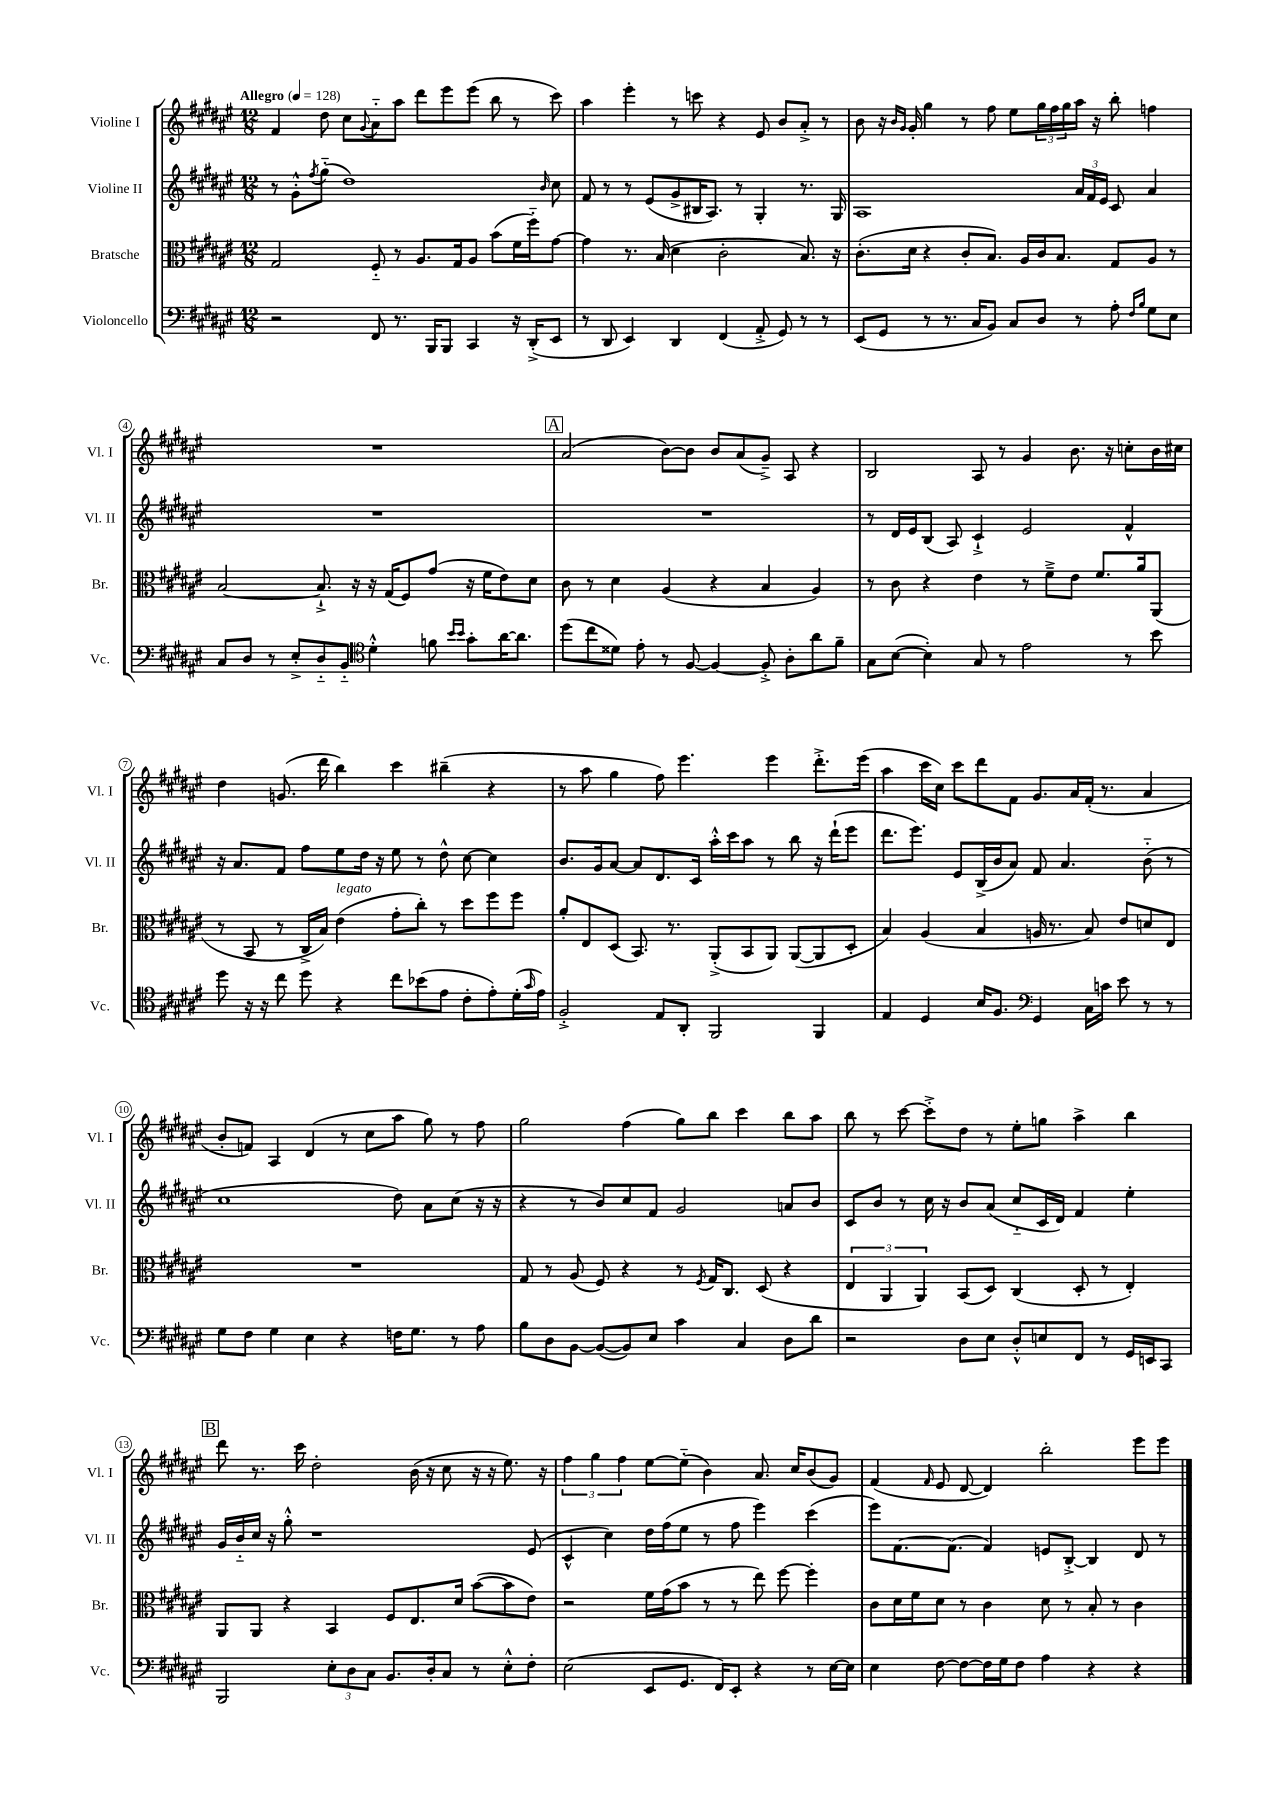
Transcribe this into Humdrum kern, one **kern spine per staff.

**kern	**kern	**kern	**kern
*staff4	*staff3	*staff2	*staff1
*clefF4	*clefC3	*clefG2	*clefG2
*k[f#c#g#d#a#e#]	*k[f#c#g#d#a#e#]	*k[f#c#g#d#a#e#]	*k[f#c#g#d#a#e#]
*M12/8	*M12/8	*M12/8	*M12/8
*MM128	*MM128	*MM128	*MM128
2r	2G#/	8r	4f#/
.	.	8g#'^^\L	.
.	.	8qff#/	.
.	.	(8gg#'~\J	8dd#\
.	.	1dd#)	8cc#\L
.	.	.	8qqg#/
8FF#/	8F#'~/	.	8a#'~\
8.r	8r	.	8aa#\J
.	8.A#/L	.	8ddd#\L
16BBB/LK	.	.	.
8BBB/J	.	.	8eee#\
.	16G#/k	.	.
4CC#/	8A#/J	.	(8eee#\J
.	(8b\L	.	8bb\
16r	16f#\L	.	8r
(16DD#'^/LK	16ff#'~\J)	.	.
.	.	16qqb/	.
8EE#/J	[8g#\J	8cc#\	8ccc#\)
=	=	=	=
8r	4g#\]	8f#/	4aa#\
8DD#/	.	8r	.
4EE#/)	8.r	8r	4eee#'\
.	.	(8e#/L	.
.	(16B/	.	.
4DD#/	4d#\	8g#^/	8r
.	.	16B#/K	8ccc\
.	.	8.A#/J)	.
(4FF#/	2c#'\	.	4r
.	.	8r	.
8AA#'^/	.	4G#'/	8e#/
8GG#/)	.	.	8b/L
8r	8.B/)	8.r	8a#'^/J
8r	.	.	8r
.	16r	16G#/	.
=	=	=	=
(8EE#/L	(8.c#'\L	1A#	8b\
8GG#/J	.	.	16r
.	.	.	16qqb/LL
.	.	.	16qqg#/JJ
.	16d#\Jk	.	16g#'/
8r	4r	.	4gg#\
8.r	.	.	.
.	8c#'/L	.	8r
16C#/LK	.	.	.
8BB/J)	8.B/J)	.	8ff#\
8C#/L	.	.	8ee#\L
.	16A#/LL	.	.
8D#/J	16c#/J	.	24gg#\L
.	.	.	24ff#\
.	8.B/J	.	.
.	.	.	24gg#\
8r	.	24a#/LL	16aa#\JJ
.	.	24f#/	.
.	.	.	16r
.	.	24e#/JJ	.
8A#'\	8G#/L	8c#/	8bb'\
16qqF#/LL	.	.	.
16qqB/JJ	.	.	.
8G#\L	8A#/J	4a#/	4ff\
8E#\J	8r	.	.
=	=	=	=
8C#/L	[2B/	1.r	1.r
8D#/J	.	.	.
8r	.	.	.
8E#'^/L	.	.	.
8D#'~/	8.B`^/]	.	.
8BB'~/J	.	.	.
.	16r	.	.
*clefC4	*	*	*
4d#'^^\	16r	.	.
.	(16G#/LK	.	.
.	8F#/)	.	.
8f\	(8g#/J	.	.
16qqb/LL	.	.	.
16qqb/JJ	.	.	.
8g#'\L	16r	.	.
.	16f#\LK	.	.
[16a#\K	8e#\)	.	.
8.a#\]J	.	.	.
.	8d#\J	.	.
=	=	=	=
(8dd#\L	8c#\	1.r	(2a#/
8cc#\	8r	.	.
8d##\J)	4d#\	.	.
8e#'\	.	.	.
8r	(4A#/	.	[8b\L)
[8F#/	.	.	8b\]J
4F#/_	4r	.	8b/L
.	.	.	(8a#/
8F#'^/]	4B/	.	8g#~^/J)
8A#'\L	.	.	8A#/
8a#\	4A#/)	.	4r
8f#~\J	.	.	.
=	=	=	=
8G#\L	8r	8r	2B/
([8B\J	8c#\	16d#/LL	.
.	.	16e#/J	.
4B'\])	4r	(8B/J	.
.	.	8A#/)	.
8G#/	4e#\	4c#`^/	8A#/
8r	.	.	8r
2e#\	8r	2e#/	4g#/
.	8f#~^\L	.	.
.	8e#\J	.	8.b\
.	8.f#/L	.	.
.	.	.	16r
8r	.	4f#^^/	8cc'\L
.	16a#/k	.	.
8b\	(8AA#/J	.	16b\L
.	.	.	16cc#\JJ
=	=	=	=
8dd#\	8r	16r	4dd#\
.	.	8.a#/L	.
16r	8BB/	.	.
16r	.	.	.
8cc#\	8r	8f#/J	(8.g/
8dd#\	16C#^/LL	8ff#\L	.
.	16B/JJ)	.	16ddd#\
4r	(4e#\	8ee#\	4bb\)
.	.	16dd#\Jk	.
.	.	16r	.
8cc#\L	8g#'\L	8ee#\	4ccc#\
(8b-\	8cc#'\J)	8r	.
8e#\J	8r	8dd#^^\	(4bb#~\
8c#'\L	8dd#\L	[8cc#\	.
8e#'\)	8ff#\	4cc#\]	4r
(16d#'\L	8ff#\J	.	.
16qqg#/	.	.	.
16e#\JJ)	.	.	.
=	=	=	=
2F#'^/	8a#'/L	8.b/L	8r
.	8E#/	.	8aa#\
.	.	16g#/k	.
.	(8D#/J	[8a#/J	4gg#\
.	8.BB/)	8a#/]L	.
8E#/L	.	8.d#/	8ff#\)
.	8.r	.	.
8AA#'/J	.	.	4.eee#\
.	.	16c#/Jk	.
2FF#/	(8AA#'^/L	16aa#'^^\LL	.
.	.	16ccc#\J	.
.	8BB/	8aa#\J	.
.	8AA#/J)	8r	4eee#\
.	([8AA#/L	8bb\	.
4FF#/	8AA#/]	16r	8.ddd#'^\L
.	.	(16ddd#`\LK	.
.	8D#'/J	8eee#\J	.
.	.	.	(16eee#\Jk
=	=	=	=
4E#/	4B/)	8.ddd#\L	4aa#\
.	.	8.eee#\J)	.
4D#/	(4A#/	.	16ccc#\LL
.	.	.	16cc#\JJ)
.	.	8e#/L	8ccc#\L
16B/LK	4B/	(16B^/L	8ddd#\
8.F#/J	.	16b/J	.
.	.	8a#/J)	8f#\J
*clefF4	*	*	*
4GG#/	16A/	8f#/	8.g#/L
.	8.r	.	.
.	.	4.a#/	.
.	.	.	16a#/L
16C#\LL	8B/)	.	(16f#'/JJ
16c\JJ	.	.	8.r
8e#\	8e#/L	.	.
8r	8d/	(8b'~\	4a#/
8r	8E#/J	8r	.
=	=	=	=
8G#\L	1.r	1cc#	8b'/L
8F#\J	.	.	8f/J)
4G#\	.	.	4A#/
4E#\	.	.	(4d#/
4r	.	.	8r
.	.	.	8cc#\L
16F\LK	.	8dd#\)	8aa#\J
8.G#\J	.	.	.
.	.	8a#\L	8gg#\)
8r	.	(8cc#\J	8r
8A#\	.	16r	8ff#\
.	.	16r	.
=	=	=	=
8B\L	8G#/	4r	2gg#\
8D#\	8r	.	.
[8BB\J	(8A#/	8r	.
(8BB/_L	8F#/)	8b/L)	.
8BB/])	4r	8cc#/	(4ff#\
8E#/J	.	8f#/J	.
4c#\	8r	2g#/	8gg#\L)
.	8qF#/	.	.
.	16G#/LK	.	8bb\J
.	8.C#/J	.	.
4C#/	.	.	4ccc#\
.	(8D#/	.	.
8D#\L	4r	8a/L	8bb\L
8d#\J	.	8b/J	8aa#\J
=	=	=	=
2r	6E#/	8c#/L	8bb\
.	.	8b/J	8r
.	6AA#/	.	.
.	.	8r	[8ccc#\
.	6AA#/)	.	.
.	.	16cc#\	8ccc#'^\]L
.	.	16r	.
8D#\L	(8BB/L	8b/L	8dd#\J
8E#\J	8D#/J)	(8a#/J	8r
8D#'^^/L	(4C#/	8cc#'~/L	8ee#'\L
8E/	.	16c#/L	8gg\J
.	.	16d#/JJ)	.
8FF#/J	8D#'/	4f#/	4aa#^\
8r	8r	.	.
16GG#/LL	4E#'/)	4ee#'\	4bb\
16EE/J	.	.	.
8CC#/J	.	.	.
=	=	=	=
2BBB/	8AA#/L	16g#/LL	8ddd#\
.	.	16b'~/	.
.	8AA#/J	16cc#/JJ	8.r
.	.	16r	.
.	4r	8gg#'^^\	.
.	.	.	16ccc#\
.	.	1r	2dd#'\
12E#'\L	4BB/	.	.
12D#\	.	.	.
12C#\J	.	.	.
8.BB/L	8F#/L	.	.
.	8.E#/	.	(16b\
16D#'/k	.	.	16r
8C#/J	.	.	8cc#\
.	16d#/Jk	.	.
8r	([8b\L	.	16r
.	.	.	16r
8E#'^^\L	8b\]	.	8.ee#\)
8F#'\J	8e#\J)	(8e#/	.
.	.	.	16r
=	=	=	=
(2E#\	2r	4c#^^/	6ff#\
.	.	.	6gg#\
.	.	4cc#\)	.
.	.	.	6ff#\
8EE#/L	16f#\LL	16dd#\LL	[8ee#\L
.	(16g#\J	(16ff#\J	.
8.GG#/J	8b\J	8ee#\J	(8ee#'~\]J
.	8r	8r	4b\)
16FF#/LK)	.	.	.
8EE#'/J	8r	8ff#\	.
4r	8ee#\)	4eee#\)	8.a#/
.	[8ff#\	.	.
.	.	.	16cc#/LK
8r	4ff#'\]	(4ccc#\	(8b/
[16E#\LL	.	.	8g#/J)
16E#\]JJ	.	.	.
=	=	=	=
4E#\	8c#\L	8eee#\L)	(4f#/
.	16d#\L	[8.f#\	.
.	16f#\J	.	.
.	.	.	16qqf#/
[8F#\	8d#\J	.	8e#/
.	.	(8.f#\]J	.
8F#\_L	8r	.	[8d#/
16F#\]L	4c#\	4f#/)	4d#/])
16G#\J	.	.	.
8F#\J	.	.	.
4A#\	8d#\	8e/L	2bb'\
.	8r	[8B'^/J	.
4r	8B'/	4B/]	.
.	8r	.	.
4r	4c#\	8d#/	8eee#\L
.	.	8r	8eee#\J
==	==	==	==
*-	*-	*-	*-
